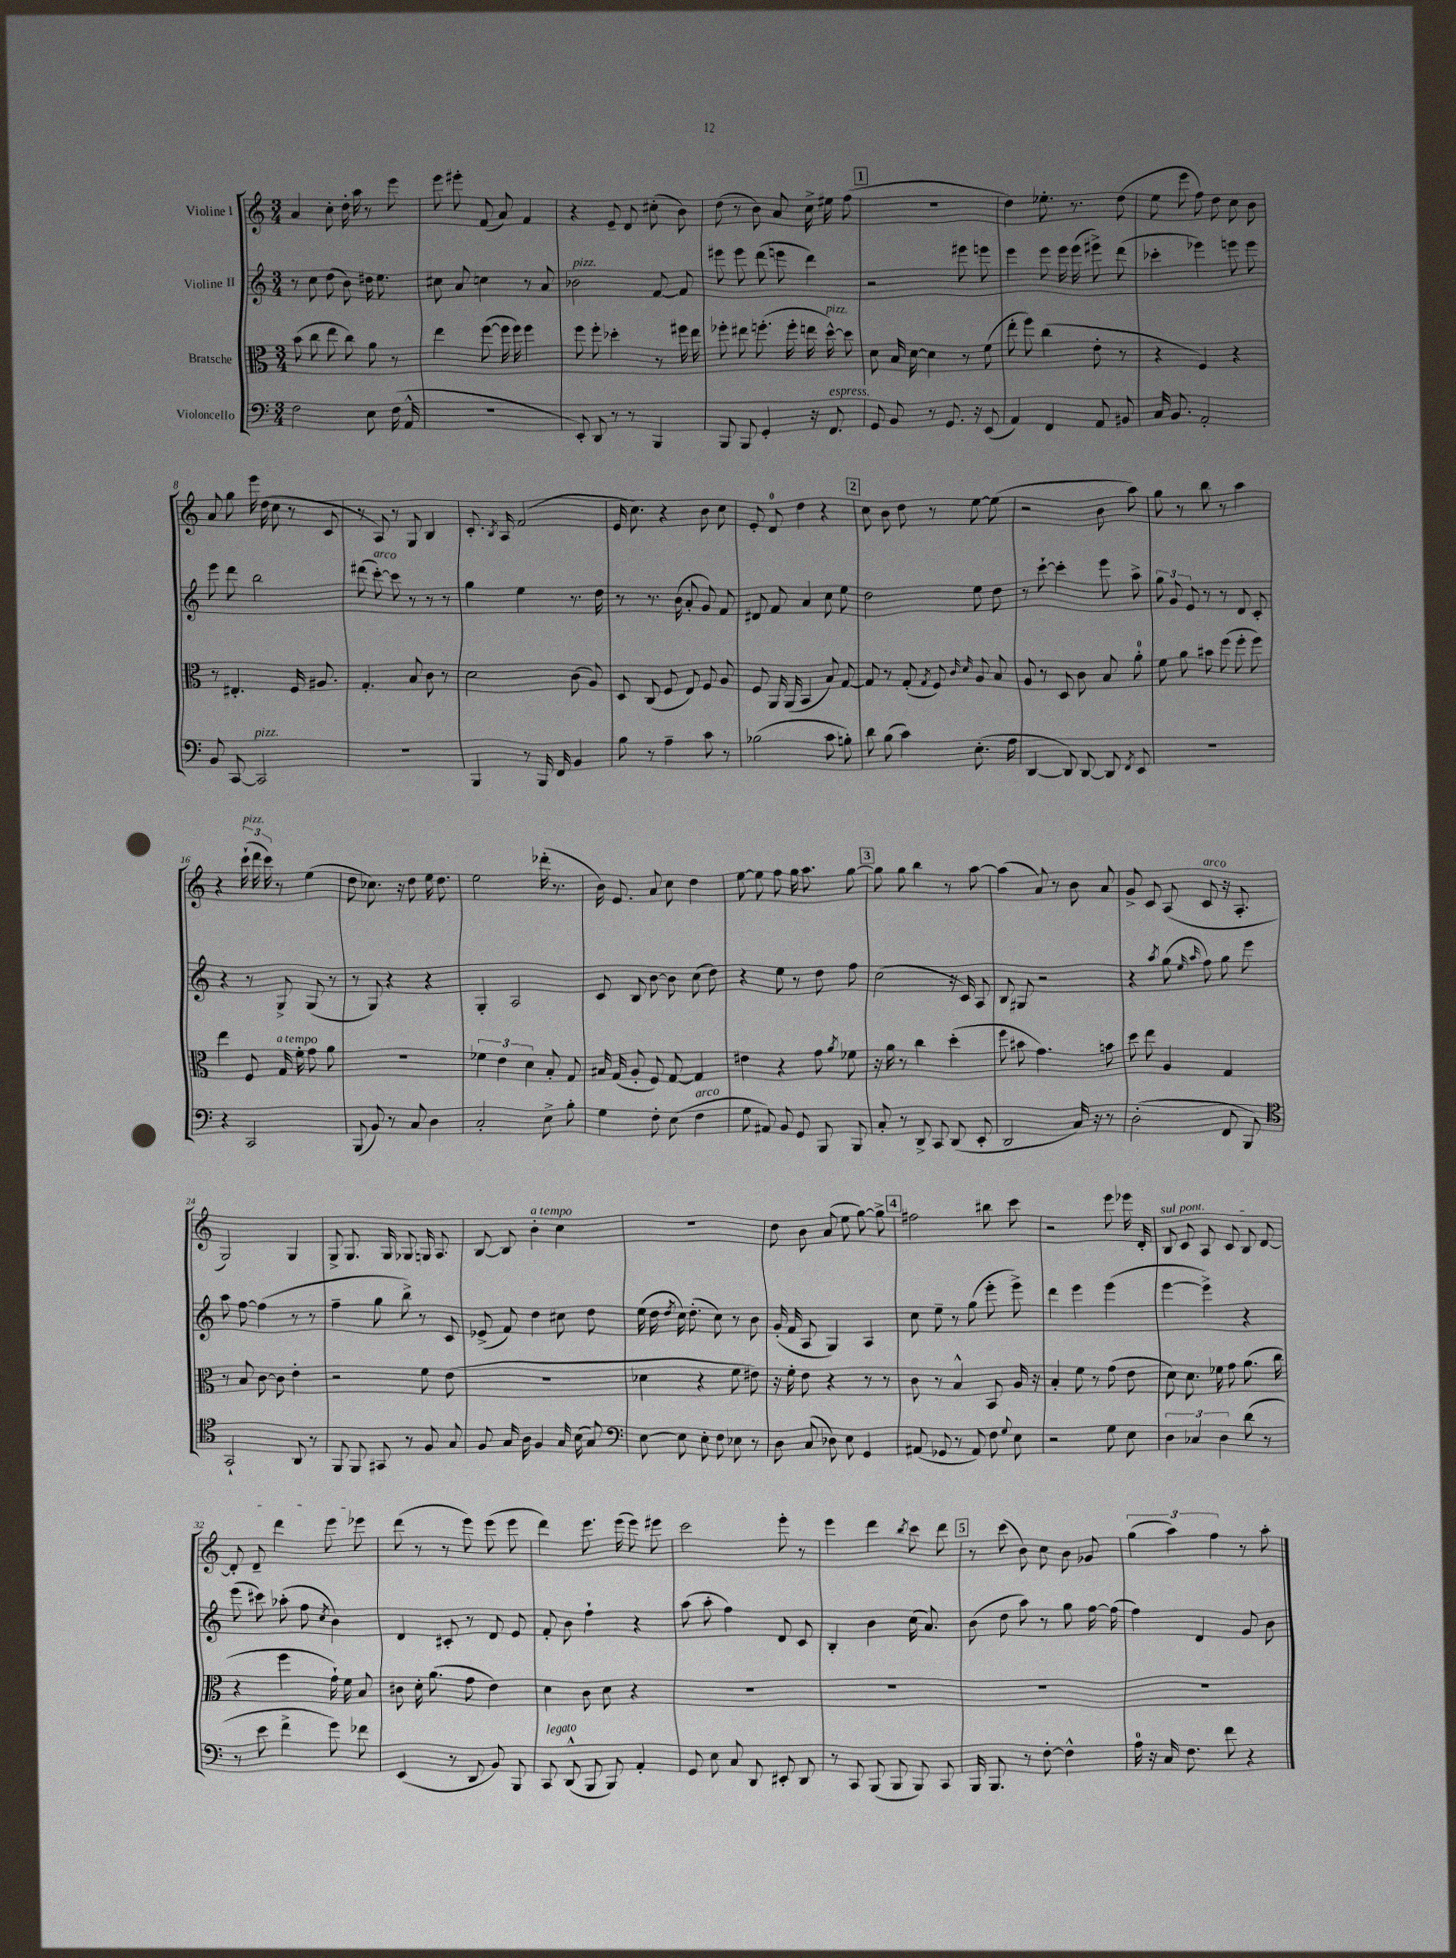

**kern	**kern	**kern	**kern
*staff4	*staff3	*staff2	*staff1
*clefF4	*clefC3	*clefG2	*clefG2
*k[]	*k[]	*k[]	*k[]
*M3/4	*M3/4	*M3/4	*M3/4
2F	(8b	8r	4a
.	8cc	8cc	.
.	8ee	(8dd	8cc'
.	8cc)	8b)	16dd'
.	.	.	16aa
8E	8a	16dd#	8r
.	.	8.ee	.
(16F	8r	.	8eee
16AA^^	.	.	.
=	=	=	=
2.r	4ee	8cc#	8eee
.	.	8a	8eee#'
.	([8ff	4cc	(8f
.	16ff]	.	8a)
.	16ff)	.	.
.	4ff	8r	4f
.	.	8a	.
=	=	=	=
8EE')	8ff	2b-	4r
8DD	8ff'	.	.
8r	4dd-'	.	8e~
8r	.	.	8d
4BBB	8r	[8f	(8cc#'
.	16ff#	8f]	8b)
.	16ee	.	.
=	=	=	=
8BBB	8ff-'	8eee#	(8dd
8BBB	8ee#	8eee#	8r
4GG'	(8.ff'	(8ddd	8b)
.	.	8eee	8a
.	16ff'	.	.
16r	16ee	4ddd)	16cc^
8.FF	[16dd^^)	.	16ee#
.	8dd]	.	(8ff
=	=	=	=
8GG	8d	2r	2.r
8BB	16B	.	.
.	[16d	.	.
8r	4d]	.	.
8.GG	.	.	.
.	8r	8eee#	.
16r	.	.	.
(8EE	(8f	8eee	.
=	=	=	=
4AA)	8ee'	4eee	4dd)
.	8ff)	.	.
4FF	(4cc	8eee	8.ee-'
.	.	16eee	.
.	.	(16eee	8.r
8AA	8e'	8eee#^)	.
8BB#	8r	(8ddd	(8dd
=	=	=	=
16C	4r	4ccc-'	8ee
8.BB	.	.	.
.	.	.	8eee
2AA'	4F)	4eee-)	8ff)
.	.	.	8dd
.	4r	8eee	8cc
.	.	8eee	8b
=	=	=	=
8BB	8r	8eee	8a
[8CC	4.E#'	8ddd	8gg
2CC]	.	2bb	16eee
.	.	.	(16dd
.	.	.	8cc
.	16F	.	8r
.	8.A#	.	.
.	.	.	8c
=	=	=	=
2.r	4.G'	(8ddd#	8r
.	.	[8ccc')	8A)
.	.	8ccc]	8r
.	8B	8r	8G
.	8c	8r	4B
.	8r	8r	.
=	=	=	=
4BBB	2d	4gg	8.c'
.	.	.	8qB
.	.	.	16A
8r	.	4ee	(2f
16BBB	.	.	.
16FF	.	.	.
4BB	(8c	8.r	.
.	8A)	.	.
.	.	16dd	.
=	=	=	=
8B	8D	8r	16e
.	.	.	8.cc)
8r	(8C	8.r	.
4A~	8F	.	4r
.	.	(16b	.
.	8E)	8a'	.
8c	8F	8g)	8b
8r	8A	8f	8cc
=	=	=	=
(2B-	8F	8d#	8e'
.	16AA	8f	8d
.	(16AA	.	.
.	4BB	4a	4dd
8c	8B)	8cc	4r
8B')	[8G	8ee	.
=	=	=	=
8d	8G]	2dd	8cc
(8B	8r	.	8b
4c)	(8G'	.	8dd
.	8qG	.	.
.	8F)	.	8r
.	16qqc	.	.
.	16qqd	.	.
(8.E'	8A	8ee	[8ee
.	8B	8dd	(8ee]
16A	.	.	.
=	=	=	=
[4DD	8A	8r	2r
.	8r	[8ccc`	.
8DD])	8D	4ccc']	.
[8DD	8c	.	.
8DD]	8B	8eee	8b
8qFF	.	.	.
8EE	8a'	8aa^	8aa)
=	=	=	=
2.r	8f	12gg	8gg
.	.	12g	.
.	8a	.	8r
.	.	12e	.
.	8b#	8r	8bb
.	(8ff	8r	8r
.	8ff'	8d	4aa
.	8ff)	8c'	.
=	=	=	=
4r	4ee	4r	4r
2CC	8F	8r	(24ccc`
.	.	.	24ddd
.	.	.	24ccc)
.	16G	8G^	8r
.	16f'	.	.
.	8g	(8G	(4ee
.	8a	8r	.
=	=	=	=
(8BBB	2.r	8r	8dd
8BB)	.	8G)	8.cc-)
8r	.	4r	.
.	.	.	16r
8C	.	.	8dd
4D	.	4r	16ee
.	.	.	8.dd
=	=	=	=
2C'	6f-	4G'	2ee
.	6e	.	.
.	.	2A	.
.	6d	.	.
8E^	8B'	.	(16ddd-'
.	.	.	8.r
8B'	8G	.	.
=	=	=	=
4G	16B#	8c	16b)
.	(16G	.	8.e
.	8A'	8B	.
8F'	8F)	[8b	8a
(8E	[8G	8b]	8cc
4F	4G]	(8cc	4dd
.	.	8dd)	.
=	=	=	=
8G	4e#	4r	[8ee
8AA#)	.	.	8ee]
8BB	4r	8ee	8ff
8GG	.	8r	16gg
.	.	.	8.aa
8BBB	8g	8dd	.
.	8qa	.	.
8BBB	8f-	8ff	[8gg
=	=	=	=
8C'	16r	(2cc	8gg]
.	16a	.	.
8r	8r	.	8gg
8DD^	4cc	.	4bb
8CC	.	.	.
(8DD	(4dd'	16r	8r
.	.	16c)	.
8EE'	.	8A	[8aa
=	=	=	=
2DD	8ff	8B	(4aa]
.	8b#	8G#	.
.	4.g)	2r	8a)
.	.	.	8r
16C)	.	.	8b
16r	.	.	.
8r	8b	.	8a
=	=	=	=
(2D'	8dd	4r	8g^
.	8ee	.	8c
.	.	8qaa	.
.	4A	(8gg	(8A
.	.	16qqee	.
.	.	16qqaa	.
.	.	8ff)	8c
8FF	4G	8gg	16r
.	.	.	8.A'
8BBB)	.	8eee	.
=	=	=	=
*clefC4	*	*	*
2GG`	8r	8aa	2G)
.	8B	[8ff	.
.	[8c	(4ff]	.
.	8c]	.	.
8AA	4e'	8r	4G
8r	.	8r	.
=	=	=	=
8FF	2r	4ff~	8G^
8FF	.	.	8.G
8GG#	.	8gg	.
.	.	.	16G
8r	.	8bb^)	8G-
8F	8f	8r	16G
.	.	.	8.A
8G	(8e	8c	.
=	=	=	=
8F	2.r	(8e-^	[8B
16G	.	8f)	8B]
16A	.	.	.
4F	.	4dd	4b'
16G	.	8cc#	4cc
(16B	.	.	.
8G)	.	8dd	.
=	=	=	=
*clefF4	*	*	*
[8E	4d-	(16ee	2.r
.	.	16dd	.
.	.	8qdd	.
8E]	.	16cc)	.
.	.	(8.dd'	.
8E'	4r	.	.
8F	.	8cc)	.
8E-	8f	8r	.
8r	8e#)	8b	.
=	=	=	=
8D	16r	(16g'	8dd
.	16f'	16f	.
(8C	8e	8A	8b
8D-)	4r	4G)	(8a
8E	.	.	8ee
4GG	8r	4A	[8gg)
.	8r	.	8gg^]
=	=	=	=
(8AA#	8c	8cc	2ff#
8GG-	8r	8ee~	.
8r	4B^^	8r	.
8AA#)	.	(8gg	.
8F	8BB	8eee'	8bb#
8qqG	.	.	.
8E	16A	8eee^)	8ccc
.	16r	.	.
=	=	=	=
2r	4B'	4ddd	2r
.	8f	4eee	.
.	8r	.	.
8G	(8g	(4eee	8eee
8E	8e	.	16eee-
.	.	.	16d'
=	=	=	=
6D	8d)	[4eee	8B
.	8.d	.	8c
6C-	.	.	.
.	.	4eee^])	8A
.	16f-	.	.
6D	.	.	.
.	8g	.	8c
(8d	(8.a	4r	8B
8r	.	.	[8d
.	16cc	.	.
=	=	=	=
8r	4r	(8eee	8d']
8e	.	8ccc#)	8d~
4f^	4ff	(8aa-'	4ddd
.	.	8ff	.
.	.	8qcc	.
8g)	16g`)	4b)	8eee
.	16f	.	.
8f-	8B	.	8eee-
=	=	=	=
(4EE	8c#	4d	(8ddd
.	16d'	.	8r
.	(8.a	.	.
8r	.	8c#'	8r
8DD	8g	8r	8eee)
8BB)	4e)	8d	(8eee
8BBB	.	8e	8eee
=	=	=	=
8CC	4d	8f'	4ddd)
(8DD^^	.	8b	.
8BBB	8c	4ff`	8.eee
8BBB)	8d	.	.
.	.	.	(16eee
4AA'	4r	4r	8eee)
.	.	.	8eee#
=	=	=	=
8GG	2.r	(8aa	2ccc
8E	.	8aa'	.
8C	.	4ff)	.
8DD	.	.	.
8EE#'	.	8d	8eee'
8DD	.	8c	8r
=	=	=	=
8r	2.r	4B'	4eee
8CC	.	.	.
(8BBB	.	4b	4ddd
8BBB	.	.	.
.	.	.	8qbb
8BBB)	.	(16cc	8ccc
.	.	8.a)	.
8CC	.	.	8ddd
=	=	=	=
16BBB	2.r	(8b	8r
8.BBB	.	.	.
.	.	8dd	(8ccc
8r	.	8aa)	8b)
[8F'	.	8r	8cc
4F^^]	.	8gg	8b
.	.	[16ff	8g-
.	.	(16ff]	.
=	=	=	=
16A	2.r	4ff)	(6gg
16r	.	.	.
16C	.	.	.
.	.	.	6aa)
8.F	.	.	.
.	.	4d	.
.	.	.	6ff
8f	.	.	.
4r	.	8g	8r
.	.	8b	8aa'
==	==	==	==
*-	*-	*-	*-
